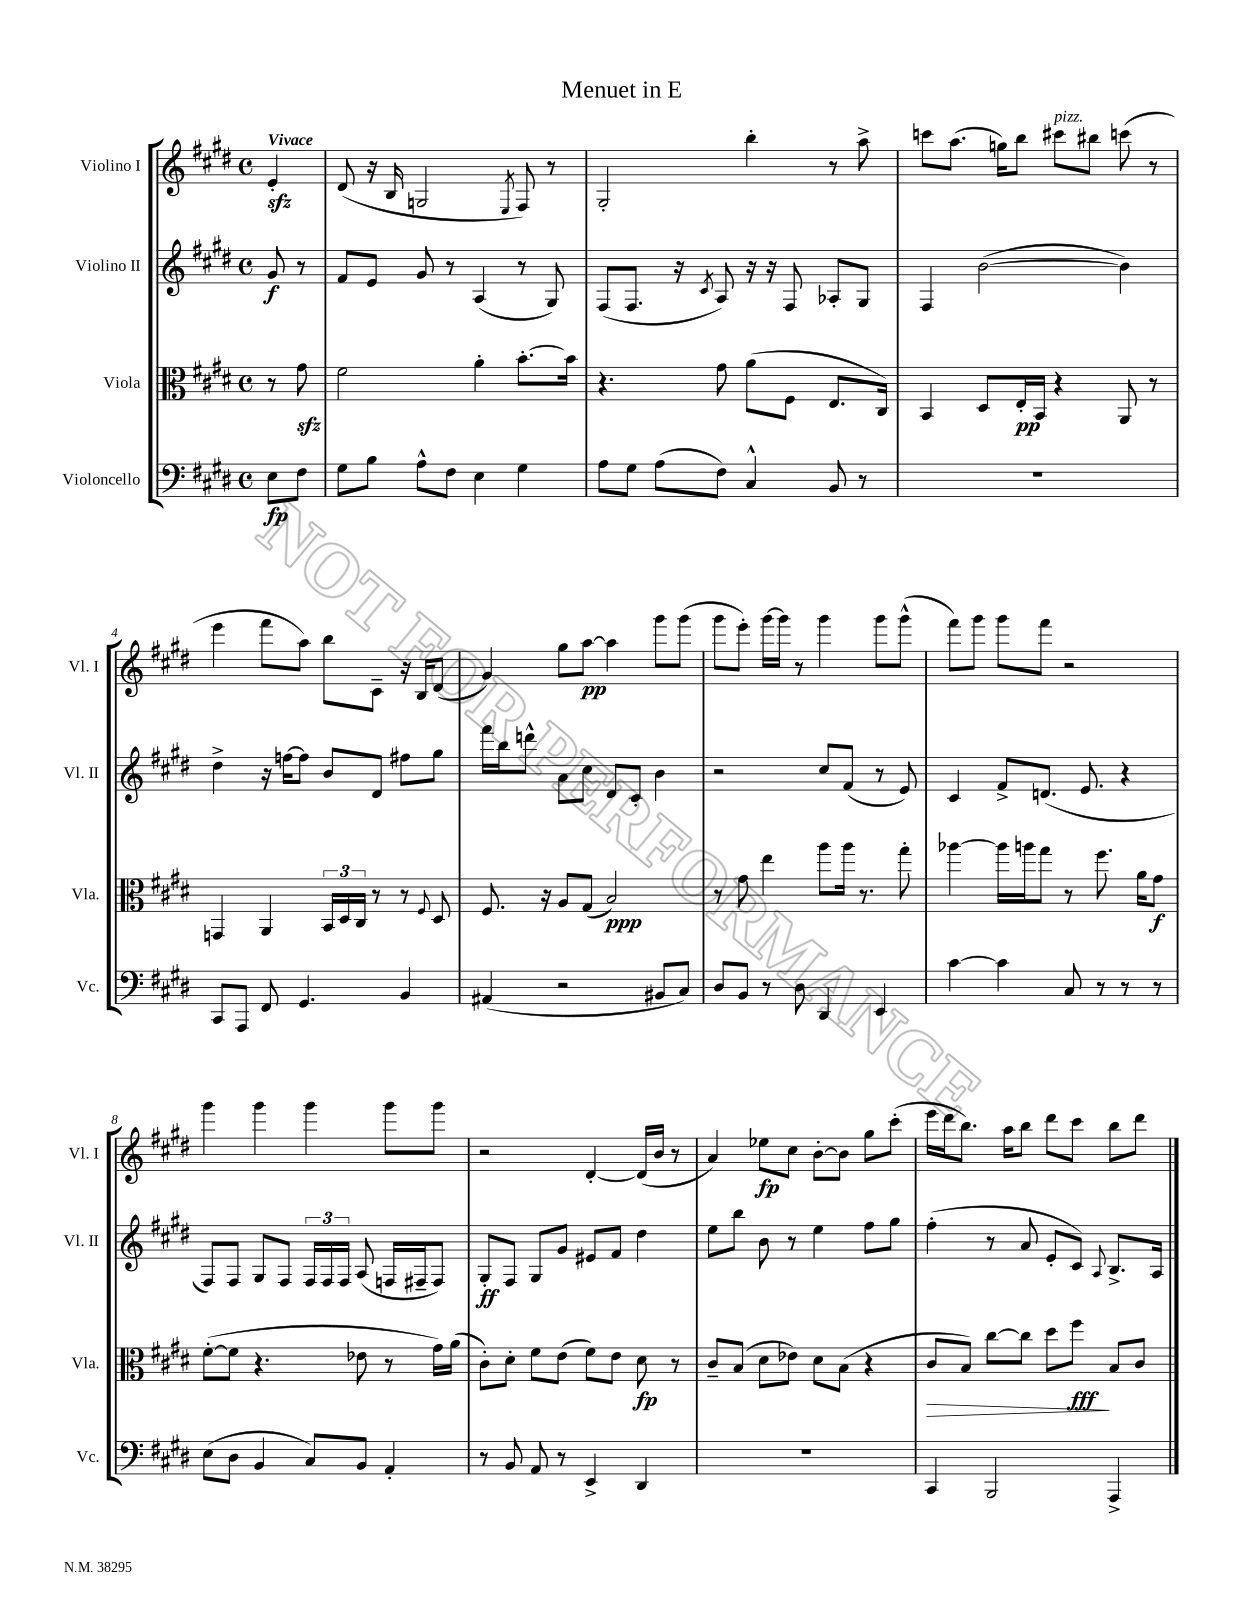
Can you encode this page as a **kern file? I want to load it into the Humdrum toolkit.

**kern	**dynam	**kern	**dynam	**kern	**dynam	**kern	**dynam
*part4	*part4	*part3	*part3	*part2	*part2	*part1	*part1
*staff4	*staff4	*staff3	*staff3	*staff2	*staff2	*staff1	*staff1
*I"Violoncello	*	*I"Viola	*	*I"Violino II	*	*I"Violino I	*
*I'Vc.	*	*I'Vla.	*	*I'Vl. II	*	*I'Vl. I	*
*clefF4	*	*clefC3	*	*clefG2	*	*clefG2	*
*k[f#c#g#d#]	*	*k[f#c#g#d#]	*	*k[f#c#g#d#]	*	*k[f#c#g#d#]	*
*M4/4	*	*M4/4	*	*M4/4	*	*M4/4	*
*met(c)	*	*met(c)	*	*met(c)	*	*met(c)	*
=	=	=	=	=	=	=	=
!	!	!	!	!	!	!LO:TX:a:B:t=Vivace	!
8E\L	fp	8r	.	8g#/	f	4ezz'/	.
8F#\J	.	8g#zz\	.	8r	.	.	.
=1	=1	=1	=1	=1	=1	=1	=1
8G#\L	.	2f#\	.	8f#/L	.	(8d#/	.
8B\J	.	.	.	8e/J	.	16r	.
.	.	.	.	.	.	16B/	.
8A^^\L	.	.	.	8g#/	.	2Gn/	.
8F#\J	.	.	.	8r	.	.	.
4E\	.	4a'\	.	(4A/	.	.	.
.	.	.	.	.	.	8qE/	.
4G#\	.	[8.b'\L	.	8r	.	8F#/)	.
.	.	.	.	8G#/)	.	8r	.
.	.	16b\Jk]	.	.	.	.	.
=2	=2	=2	=2	=2	=2	=2	=2
8A\L	.	4.r	.	(8F#/L	.	2G#'/	.
8G#\J	.	.	.	8.F#/J	.	.	.
(8A\L	.	.	.	.	.	.	.
.	.	.	.	16r	.	.	.
.	.	.	.	8qc#/	.	.	.
8F#\J)	.	8g#\	.	8A/)	.	.	.
4C#^^/	.	(8a\L	.	16r	.	4bb'\	.
.	.	.	.	16r	.	.	.
.	.	8F#\J	.	8F#/	.	.	.
8BB/	.	8.E/L	.	8A-X'/L	.	8r	.
8r	.	.	.	8G#/J	.	8aa^\	.
.	.	16C#/Jk)	.	.	.	.	.
=3	=3	=3	=3	=3	=3	=3	=3
1r	.	4BB/	.	4F#/	.	8cccn\L	.
.	.	.	.	.	.	(8.aa\J	.
.	.	8D#/L	.	([2b\	.	.	.
.	.	.	.	.	.	16ggn\KL)	.
.	.	16E'/L	pp	.	.	8bb\J	.
.	.	16BB/JJ	.	.	.	.	.
!	!	!	!	!	!	!LO:TX:a:i:t=pizz.	!
.	.	4r	.	.	.	8ccc#X\L	.
.	.	.	.	.	.	8bb#X\J	.
.	.	8AA/	.	4b\])	.	(8cccn\	.
.	.	8r	.	.	.	8r	.
!!LO:LB:g=z
=4	=4	=4	=4	=4	=4	=4	=4
8CC#/L	.	4GGn/	.	4dd#^\	.	4eee\	.
8AAA/J	.	.	.	.	.	.	.
8FF#/	.	4AA/	.	16r	.	8fff#\L	.
.	.	.	.	[16ffn\KL	.	.	.
4.GG#/	.	.	.	8ff\J]	.	8aa\J)	.
.	.	24BB/LL	.	8b/L	.	8bb\L	.
.	.	24D#/	.	.	.	.	.
.	.	24C#/JJ	.	.	.	.	.
.	.	8r	.	8d#/J	.	8c#~\J	.
4BB/	.	8r	.	8ff#X\L	.	16r	.
.	.	.	.	.	.	16B/KL	.
.	.	8qqF#/	.	.	.	.	.
.	.	8D#/	.	8gg#\J	.	(8d#/J	.
=5	=5	=5	=5	=5	=5	=5	=5
(4AA#X/	.	8.F#/	.	16fff#\LL	.	4g#/)	.
.	.	.	.	16bb\J	.	.	.
.	.	.	.	8dddn^^\J	.	.	.
.	.	16r	.	.	.	.	.
2r	.	8A/L	.	8a\L	.	8gg#\L	.
.	.	(8G#/J	.	8cc#\J	.	[8aa\J	pp
.	.	2B/)	ppp	8d#/L	.	4aa\]	.
.	.	.	.	8c#'/J	.	.	.
8BB#X/L	.	.	.	4b\	.	8ggg#\L	.
8C#/J)	.	.	.	.	.	(8ggg#\J	.
=6	=6	=6	=6	=6	=6	=6	=6
8D#/L	.	8r	.	2r	.	8ggg#\L	.
8BB/J	.	8g#\	.	.	.	8eee'\J)	.
8r	.	4ee\	.	.	.	[16ggg#\LL	.
.	.	.	.	.	.	16ggg#\JJ]	.
8D#\	.	.	.	.	.	8r	.
4DD#/	.	8aa\L	.	8cc#/L	.	4ggg#\	.
.	.	16aa\Jk	.	(8f#/J	.	.	.
.	.	8.r	.	.	.	.	.
4EE/	.	.	.	8r	.	8ggg#\L	.
.	.	8gg#'\	.	8e/)	.	(8ggg#^^\J	.
=7	=7	=7	=7	=7	=7	=7	=7
[4c#\	.	[4aa-X\	.	4c#/	.	8fff#\L)	.
.	.	.	.	.	.	8ggg#\J	.
4c#\]	.	16aa-\LL]	.	8f#^/L	.	8ggg#\L	.
.	.	16aan\J	.	.	.	.	.
.	.	8gg#\J	.	(8.dn/J	.	8fff#\J	.
8C#/	.	8r	.	.	.	2r	.
.	.	.	.	8.e/	.	.	.
8r	.	8.ff#\	.	.	.	.	.
8r	.	.	.	4r	.	.	.
.	.	16a\KL	.	.	.	.	.
8r	.	8g#\J	f	.	.	.	.
!!LO:LB:g=z
=8	=8	=8	=8	=8	=8	=8	=8
(8E\L	.	([8f#'\L	.	8F#/L)	.	4ggg#\	.
8D#\J	.	8f#\J]	.	8F#/J	.	.	.
4BB/	.	4.r	.	8G#/L	.	4ggg#\	.
.	.	.	.	8F#/J	.	.	.
8C#/L)	.	.	.	24F#/LL	.	4ggg#\	.
.	.	.	.	24F#/	.	.	.
.	.	.	.	24F#/JJ	.	.	.
8BB/J	.	8e-X\	.	(8A/	.	.	.
4AA'/	.	8r	.	16Fn/LL	.	8ggg#\L	.
.	.	.	.	16F#X~/J	.	.	.
.	.	16g#\LL)	.	8F#/J)	.	8ggg#\J	.
.	.	(16a\JJ	.	.	.	.	.
=9	=9	=9	=9	=9	=9	=9	=9
8r	.	8c#'\L)	.	8G#'/L	ff	2r	.
8BB/	.	8d#'\J	.	8F#/J	.	.	.
8AA/	.	8f#\L	.	8G#/L	.	.	.
8r	.	(8e\J	.	8g#/J	.	.	.
4EE^/	.	8f#\L)	.	8e#X/L	.	[4d#'/	.
.	.	8e\J	.	8f#/J	.	.	.
4DD#/	.	8d#\	fp	4dd#\	.	(16d#/LL]	.
.	.	.	.	.	.	16b/JJ	.
.	.	8r	.	.	.	8r	.
=10	=10	=10	=10	=10	=10	=10	=10
1r	.	8c#~/L	.	8ee\L	.	4a/)	.
.	.	(8B/J	.	8bb\J	.	.	.
.	.	8d#\L	.	8b\	.	8ee-X\L	fp
.	.	8e-X\J)	.	8r	.	8cc#\J	.
.	.	8d#\L	.	4ee\	.	[8b'\L	.
.	.	(8B\J	.	.	.	8b\J]	.
.	.	4r	.	8ff#\L	.	8gg#\L	.
.	.	.	.	8gg#\J	.	(8ccc#'\J	.
=11	=11	=11	=11	=11	=11	=11	=11
!	!	!	!LO:HP:b	!	!	!	!
4CC#/	.	8c#/L	>	(4ff#'\	.	16eee\LL	.
.	.	.	.	.	.	16ddd#\J	.
.	.	8B/J)	.	.	.	8.bb\J)	.
2BBB/	.	[8cc#\L	.	8r	.	.	.
.	.	.	.	.	.	16aa\KL	.
.	.	8cc#\J]	.	8a/	.	8bb\J	.
.	.	8dd#\L	.	8e'/L	.	8ddd#\L	.
.	.	8ff#\J	fff	8c#/J)	.	8ccc#\J	.
.	.	.	.	8qqA/	.	.	.
4AAA^/	.	8B/L	]	8.B^/L	.	8bb\L	.
.	.	8c#/J	.	.	.	8ddd#\J	.
.	.	.	.	16A/Jk	.	.	.
==	==	==	==	==	==	==	==
*-	*-	*-	*-	*-	*-	*-	*-
